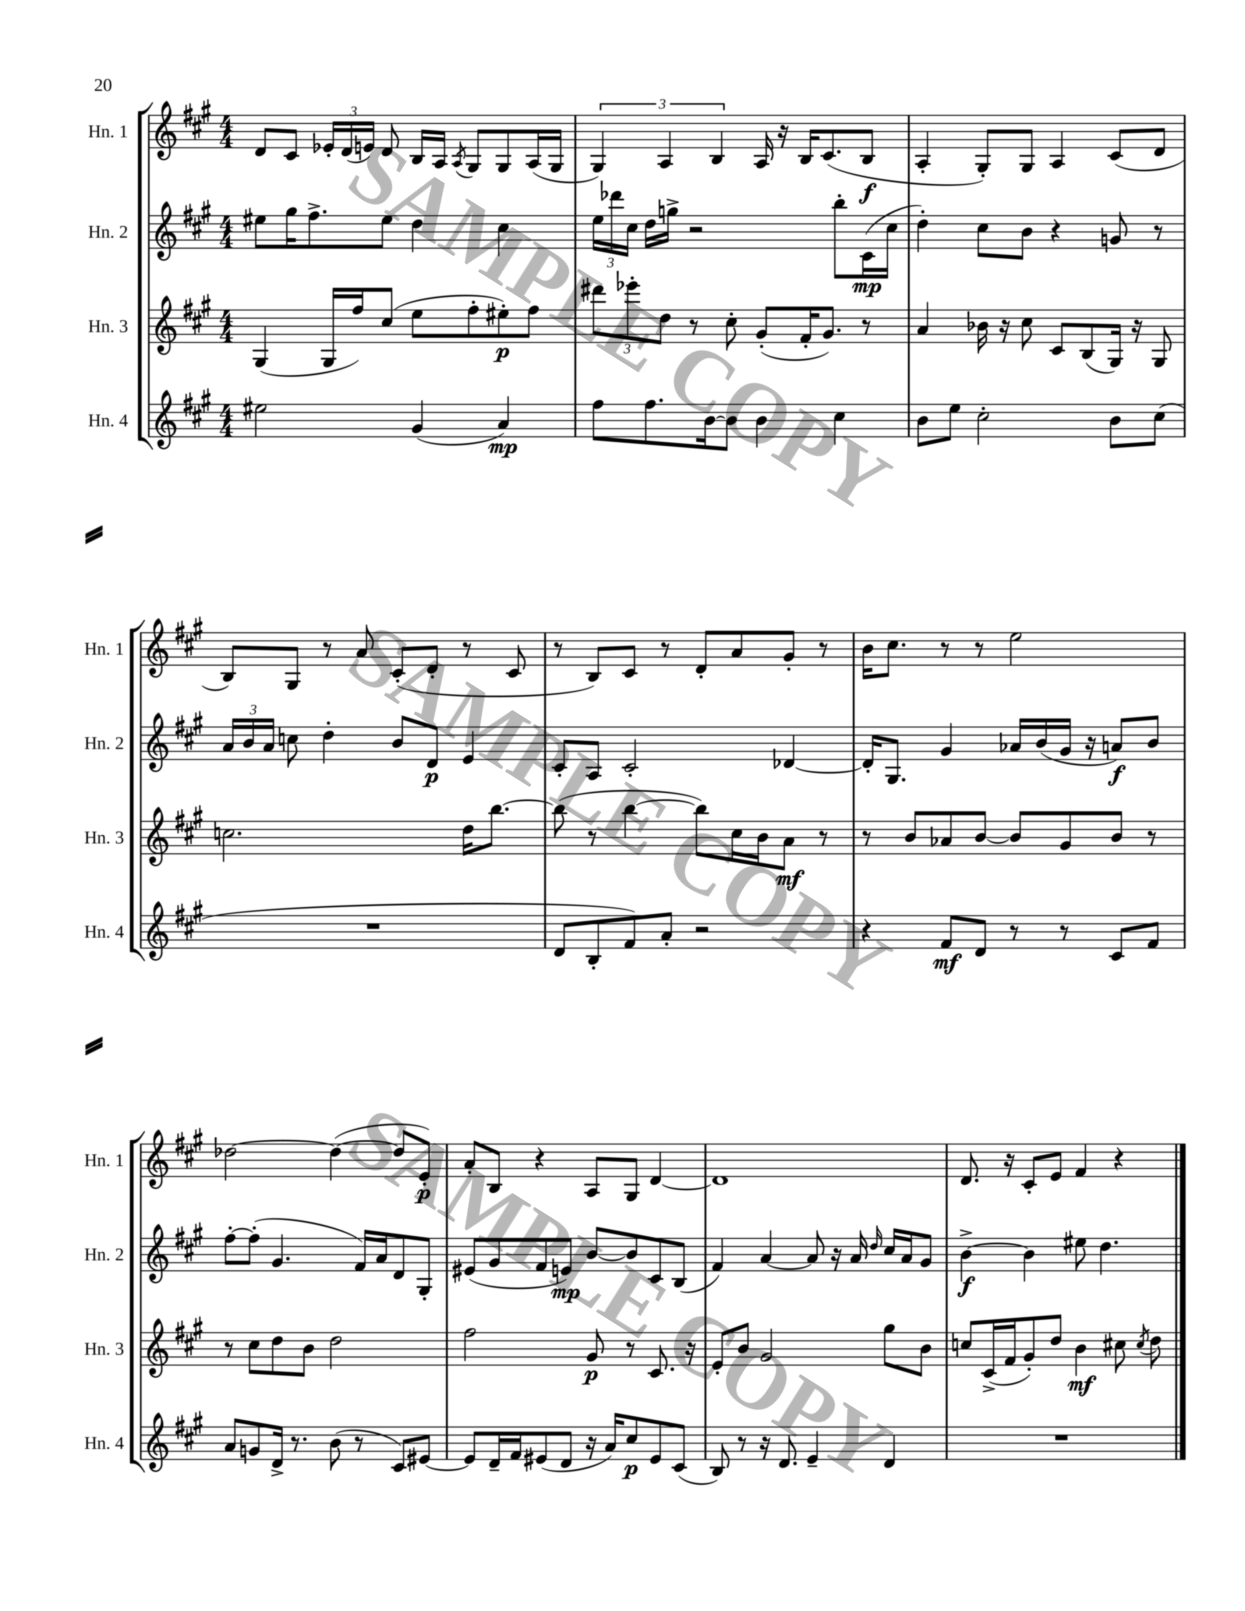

**kern	**dynam	**kern	**dynam	**kern	**dynam	**kern	**dynam
*part4	*part4	*part3	*part3	*part2	*part2	*part1	*part1
*staff4	*staff4	*staff3	*staff3	*staff2	*staff2	*staff1	*staff1
*I"Hn. 4	*	*I"Hn. 3	*	*I"Hn. 2	*	*I"Hn. 1	*
*I'Hn. 4	*	*I'Hn. 3	*	*I'Hn. 2	*	*I'Hn. 1	*
*clefG2	*	*clefG2	*	*clefG2	*	*clefG2	*
*k[f#c#g#]	*	*k[f#c#g#]	*	*k[f#c#g#]	*	*k[f#c#g#]	*
*M4/4	*	*M4/4	*	*M4/4	*	*M4/4	*
=7	=7	=7	=7	=7	=7	=7	=7
2ee#X\	.	(4G#/	.	8ee#X\L	.	8d/L	.
.	.	.	.	16gg#\K	.	8c#/J	.
.	.	.	.	8.ff#^\	.	.	.
.	.	16G#/LL	.	.	.	24e-X'/LL	.
.	.	.	.	.	.	(24d/	.
.	.	16ff#/J)	.	.	.	.	.
.	.	.	.	.	.	24en/JJ)	.
.	.	(8cc#/J	.	8ee#\J	.	8d/	.
(4g#/	.	8ee\L	.	4dd\	.	16B/LL	.
.	.	.	.	.	.	16A/JJ	.
.	.	.	.	.	.	8qA/	.
.	.	8ff#'\	.	.	.	8G#/L	.
4a/)	mp	8ee#X'\)	p	4cc#\	.	8G#/	.
.	.	8ff#\J	.	.	.	(16A/L	.
.	.	.	.	.	.	16G#/JJ	.
=8	=8	=8	=8	=8	=8	=8	=8
8ff#\L	.	12ddd#X\L	.	24ee\LL	.	6G#/)	.
.	.	.	.	24ddd-X\	.	.	.
.	.	12eee-X'\	.	24cc#\JJ	.	.	.
8.ff#\	.	.	.	16dd\LL	.	.	.
.	.	12dd\J	.	.	.	6A/	.
.	.	.	.	16ggn^\JJ	.	.	.
.	.	8r	.	2r	.	.	.
[16b\k	.	.	.	.	.	.	.
.	.	.	.	.	.	6B/	.
8b\J]	.	8cc#'\	.	.	.	.	.
4b\	.	(8g#'/L	.	.	.	16A/	.
.	.	.	.	.	.	16r	.
.	.	16f#'/K	.	.	.	16B/KL	.
.	.	8.g#/J)	.	.	.	(8.c#/	.
4cc#\	.	.	.	8bb'\L	.	.	.
.	.	8r	.	(16c#\L	mp	8B/J	f
.	.	.	.	16cc#\JJ	.	.	.
=9	=9	=9	=9	=9	=9	=9	=9
8b\L	.	4a/	.	4dd'\)	.	4A'/	.
8ee\J	.	.	.	.	.	.	.
2cc#'\	.	16b-X\	.	8cc#\L	.	8G#'/L)	.
.	.	16r	.	.	.	.	.
.	.	8cc#\	.	8b\J	.	8G#/J	.
.	.	8c#/L	.	4r	.	4A/	.
.	.	(8B/	.	.	.	.	.
8b\L	.	16G#/Jk)	.	8gn/	.	(8c#/L	.
.	.	16r	.	.	.	.	.
(8cc#\J	.	8G#/	.	8r	.	8d/J	.
!!LO:LB:g=z
=10	=10	=10	=10	=10	=10	=10	=10
1r	.	2.ccn\	.	24a/LL	.	8B/L)	.
.	.	.	.	24b/	.	.	.
.	.	.	.	24a/JJ	.	.	.
.	.	.	.	8ccn\	.	8G#/J	.
.	.	.	.	4dd'\	.	8r	.
.	.	.	.	.	.	8a/	.
.	.	.	.	8b/L	.	(8c#'/L	.
.	.	.	.	8d/J	p	8d'/J	.
.	.	16dd\KL	.	4e/	.	8r	.
.	.	[8.bb\J	.	.	.	.	.
.	.	.	.	.	.	8c#/	.
=11	=11	=11	=11	=11	=11	=11	=11
8d/L	.	(8bb\]	.	8c#'/L	.	8r	.
8B'/	.	8r	.	8A/J	.	8B/L)	.
8f#/)	.	[4bb\	.	2c#'/	.	8c#/J	.
8a'/J	.	.	.	.	.	8r	.
2r	.	8bb\L])	.	.	.	8d'/L	.
.	.	16cc#\L	.	.	.	8a/	.
.	.	16b\J	.	.	.	.	.
.	.	8a\J	mf	[4d-X/	.	8g#'/J	.
.	.	8r	.	.	.	8r	.
=12	=12	=12	=12	=12	=12	=12	=12
4r	.	8r	.	16d-'/KL]	.	16b\KL	.
.	.	.	.	8.G#/J	.	8.cc#\J	.
.	.	8b/L	.	.	.	.	.
8f#/L	mf	8a-X/	.	4g#/	.	8r	.
8d/J	.	[8b/J	.	.	.	8r	.
8r	.	8b/L]	.	16a-X/LL	.	2ee\	.
.	.	.	.	(16b/	.	.	.
8r	.	8g#/	.	16g#/JJ	.	.	.
.	.	.	.	16r	.	.	.
8c#/L	.	8b/J	.	8an/L)	f	.	.
8f#/J	.	8r	.	8b/J	.	.	.
!!LO:LB:g=z
=13	=13	=13	=13	=13	=13	=13	=13
8a/L	.	8r	.	[8ff#'\L	.	[2dd-X\	.
8gn/	.	8cc#\L	.	(8ff#'\J]	.	.	.
16d^/Jk	.	8dd\	.	4.g#/	.	.	.
8.r	.	.	.	.	.	.	.
.	.	8b\J	.	.	.	.	.
(8b\	.	2dd\	.	.	.	(4dd-\_	.
8r	.	.	.	16f#/LL)	.	.	.
.	.	.	.	16a/J	.	.	.
8c#/L)	.	.	.	8d/	.	8dd-/L]	.
[8e#X/J	.	.	.	8G#'/J	.	8e'/J)	p
=14	=14	=14	=14	=14	=14	=14	=14
8e#/L]	.	2ff#\	.	(8e#X/L	.	8a'/L	.
16d~/L	.	.	.	8g#/	.	8B/J	.
16f#/J	.	.	.	.	.	.	.
(8e#X/	.	.	.	8f#/	.	4r	.
8d/J	.	.	.	8en/J)	mp	.	.
16r	.	8g#/	p	[8b/L	.	8A/L	.
16a/KL)	.	.	.	.	.	.	.
8cc#/	p	8r	.	8b/]	.	8G#/J	.
8e#/	.	8.c#/	.	8c#/	.	[4d/	.
(8c#/J	.	.	.	(8B/J	.	.	.
.	.	16r	.	.	.	.	.
=15	=15	=15	=15	=15	=15	=15	=15
8B/)	.	8e'/L	.	4f#/)	.	1d]	.
8r	.	8b/J	.	.	.	.	.
16r	.	2g#/	.	[4a/	.	.	.
8.d/	.	.	.	.	.	.	.
4e~/	.	.	.	8a/]	.	.	.
.	.	.	.	16r	.	.	.
.	.	.	.	16a/	.	.	.
.	.	.	.	16qqdd/	.	.	.
4d/	.	8gg#\L	.	16cc#/LL	.	.	.
.	.	.	.	16a/J	.	.	.
.	.	8b\J	.	8g#/J	.	.	.
=16	=16	=16	=16	=16	=16	=16	=16
1r	.	8ccn/L	.	[4b^\	f	8.d/	.
.	.	(16c#^/L	.	.	.	.	.
.	.	16f#/J	.	.	.	16r	.
.	.	8g#'/)	.	4b\]	.	8c#'/L	.
.	.	8dd/J	.	.	.	8e/J	.
.	.	4b\	mf	8ee#X\	.	4f#/	.
.	.	.	.	4.dd\	.	.	.
.	.	8cc#X\	.	.	.	4r	.
.	.	8qcc#/	.	.	.	.	.
.	.	8dd\	.	.	.	.	.
==	==	==	==	==	==	==	==
*-	*-	*-	*-	*-	*-	*-	*-
